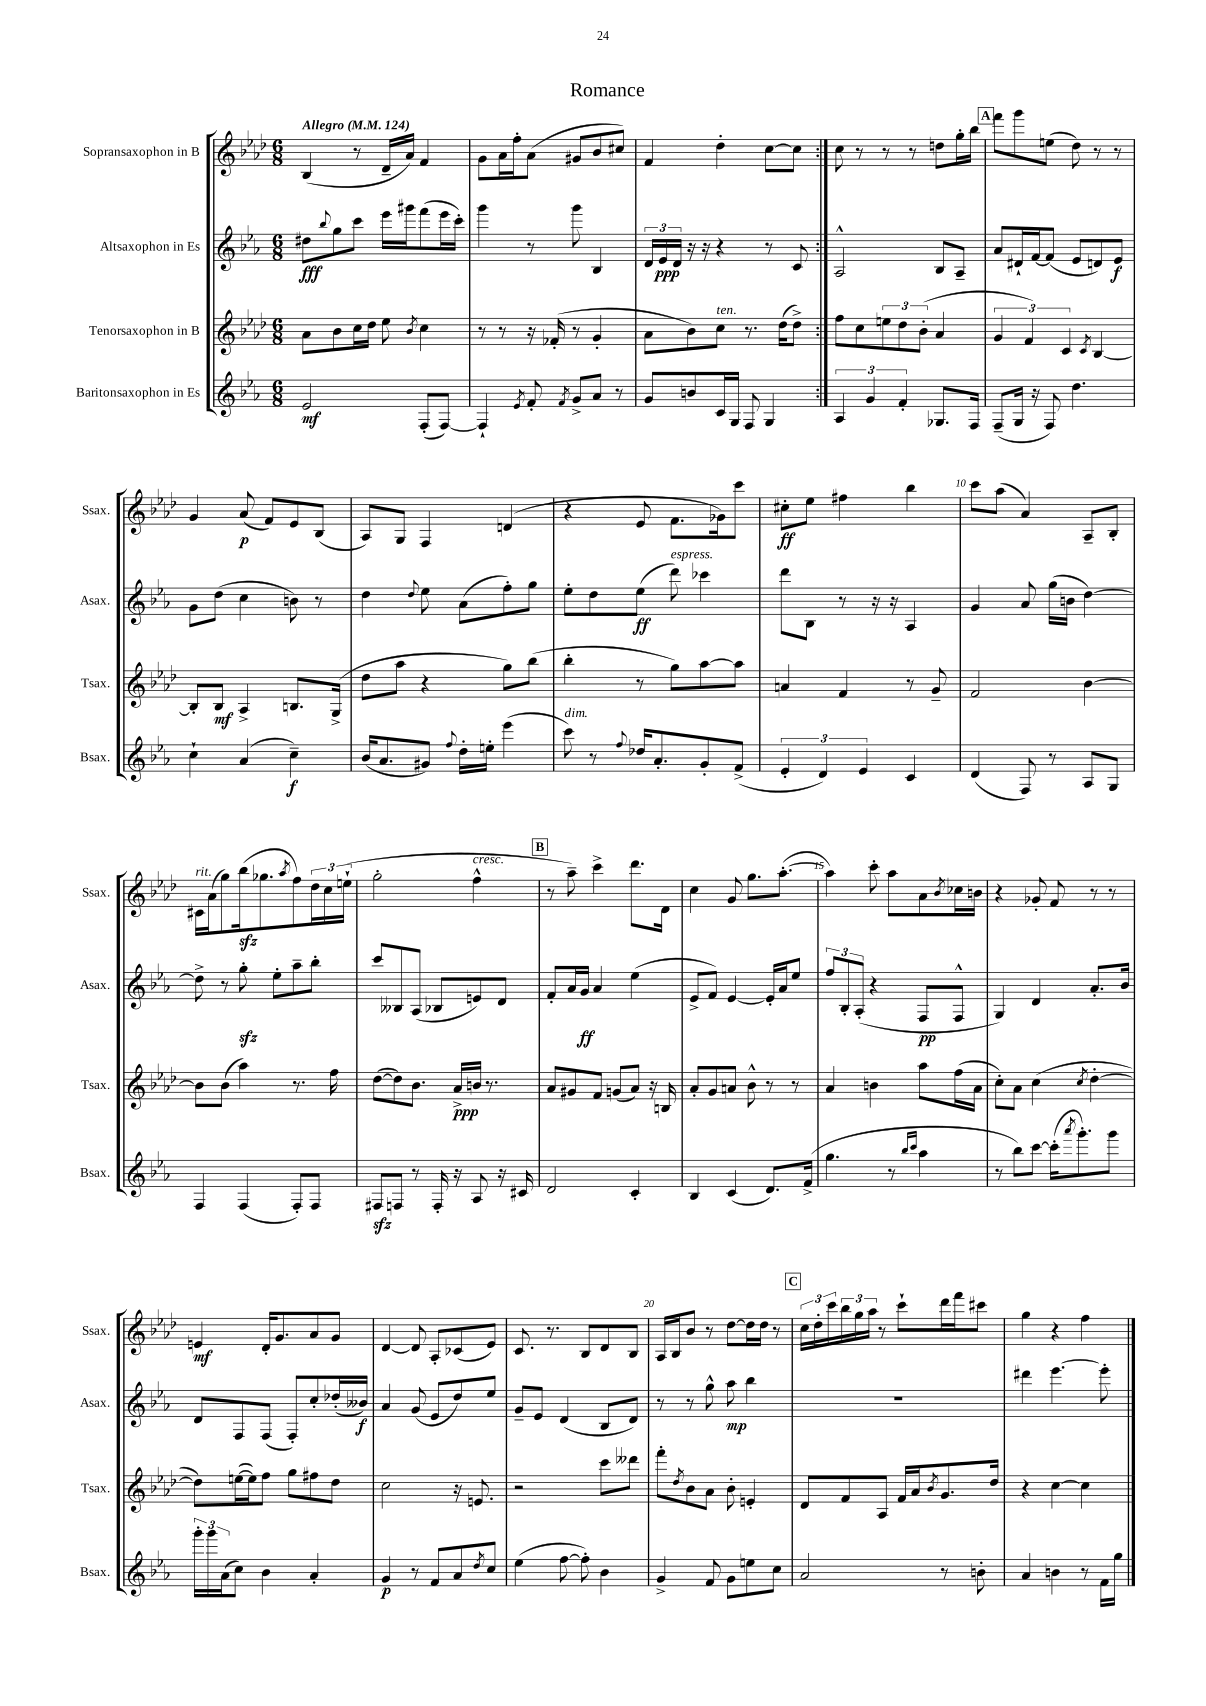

**kern	**dynam	**kern	**dynam	**kern	**dynam	**kern	**dynam
*part4	*part4	*part3	*part3	*part2	*part2	*part1	*part1
*staff4	*staff4	*staff3	*staff3	*staff2	*staff2	*staff1	*staff1
*I"Baritonsaxophon in Es	*	*I"Tenorsaxophon in B	*	*I"Altsaxophon in Es	*	*I"Sopransaxophon in B	*
*I'Bsax.	*	*I'Tsax.	*	*I'Asax.	*	*I'Ssax.	*
*clefG2	*	*clefG2	*	*clefG2	*	*clefG2	*
*k[b-e-a-]	*	*k[b-e-a-d-]	*	*k[b-e-a-]	*	*k[b-e-a-d-]	*
*M6/8	*	*M6/8	*	*M6/8	*	*M6/8	*
*MM124	*	*MM124	*	*MM124	*	*MM124	*
=1	=1	=1	=1	=1	=1	=1	=1
!	!	!	!	!	!	!LO:TX:a:B:t=Allegro	!
2e-/	mf	8a-\L	.	8dd#X\L	fff	(4B-/	.
.	.	.	.	8qqbb-/	.	.	.
.	.	8b-\	.	8gg\	.	.	.
.	.	16cc\L	.	8ccc\J	.	8r	.
.	.	16dd-\JJ	.	.	.	.	.
.	.	8ee-\	.	16eee-\LL	.	16d-~/LL	.
.	.	.	.	16ggg#X\J	.	16a-/JJ)	.
.	.	8qb-/	.	.	.	.	.
(8F'/L	.	4cc\	.	(8fff\	.	4f/	.
[8F/J)	.	.	.	16eee-\L	.	.	.
.	.	.	.	16ccc'\JJ)	.	.	.
=2	=2	=2	=2	=2	=2	=2	=2
4F`/]	.	8r	.	4ggg\	.	8g\L	.
.	.	8r	.	.	.	16a-\L	.
.	.	.	.	.	.	16ff'\J	.
8qe-/	.	.	.	.	.	.	.
8f'/	.	16r	.	8r	.	(8a-\J	.
.	.	(16f-X'/	.	.	.	.	.
8qf/	.	.	.	.	.	.	.
8g^/L	.	8r	.	8ggg\	.	8g#X/L	.
8a-/J	.	4g'/	.	4B-/	.	8b-/	.
8r	.	.	.	.	.	8cc#X/J)	.
=3	=3	=3	=3	=3	=3	=3	=3
8g/L	.	8a-\L	.	24d/LL	.	4f/	.
.	.	.	.	24e-/	ppp	.	.
.	.	.	.	24d/JJ	.	.	.
8bn/	.	8b-\)	.	16r	.	.	.
.	.	.	.	16r	.	.	.
!	!	!LO:TX:a:i:t=ten.	!	!	!	!	!
16c/L	.	8cc\J	.	4r	.	4dd-'\	.
16G/JJ	.	.	.	.	.	.	.
8F/	.	8.r	.	.	.	.	.
4G/	.	.	.	8r	.	[8cc\L	.
.	.	(16dd-\KL	.	.	.	.	.
.	.	8dd-^\J)	.	8c/	.	8cc\J]	.
=4:|!	=4:|!	=4:|!	=4:|!	=4:|!	=4:|!	=4:|!	=4:|!
6A-/	.	8ff\L	.	2A-^^/	.	8cc\	.
.	.	8cc\	.	.	.	8r	.
6g/	.	.	.	.	.	.	.
.	.	12een\	.	.	.	8r	.
6f'/	.	12dd-\	.	.	.	.	.
.	.	.	.	.	.	8r	.
.	.	(12b-'\J	.	.	.	.	.
8.G-X/L	.	4a-/	.	8B-/L	.	8ddn\L	.
.	.	.	.	8A-~/J	.	16gg'\L	.
16F/Jk	.	.	.	.	.	16bb-\JJ	.
!!LO:REH:place=s1:t=A
=5	=5	=5	=5	=5	=5	=5	=5
(8F~/L	.	6g/	.	8a-/L	.	8fff\L	.
16G/Jk	.	.	.	16d#X`/L	.	8ggg\	.
.	.	6f/)	.	.	.	.	.
16r	.	.	.	[16f/J	.	.	.
8F/)	.	.	.	(8f/J]	.	(8een\J	.
.	.	6c/	.	.	.	.	.
4.dd\	.	.	.	8e-/L	.	8dd-\)	.
.	.	8qc/	.	.	.	.	.
.	.	[4B-/	.	8dn/)	.	8r	.
.	.	.	.	8e-/J	f	8r	.
!!LO:LB:g=z
=6	=6	=6	=6	=6	=6	=6	=6
4cc`\	.	8B-'/L]	.	8g\L	.	4g/	.
.	.	8B-/J	mf	(8dd\J	.	.	.
(4a-/	.	4A-^/	.	4cc\	.	(8a-/	p
.	.	.	.	.	.	8f/L)	.
4cc~\)	f	8.Bn/L	.	8bn\)	.	8e-/	.
.	.	.	.	8r	.	(8B-/J	.
.	.	(16G^/Jk	.	.	.	.	.
=7	=7	=7	=7	=7	=7	=7	=7
(16b-/KL	.	8dd-\L	.	4dd\	.	8A-/L)	.
8.a-/	.	.	.	.	.	.	.
.	.	8aa-\J	.	.	.	8G/J	.
.	.	.	.	8qqdd/	.	.	.
8g#X/J)	.	4r	.	8ee-\	.	4F/	.
8qqff/	.	.	.	.	.	.	.
16dd'\LL	.	.	.	(8a-\L	.	.	.
16een'\JJ	.	.	.	.	.	.	.
(4eee-\	.	8gg\L)	.	8ff'\)	.	(4dn/	.
.	.	(8bb-\J	.	8gg\J	.	.	.
=8	=8	=8	=8	=8	=8	=8	=8
!LO:TX:a:i:t=dim.	!	!	!	!	!	!	!
8ccc\)	.	4bb-'\	.	8ee-'\L	.	4r	.
8r	.	.	.	8dd\	.	.	.
8qqff/	.	.	.	.	.	.	.
16dd-X/KL	.	8r	.	(8ee-\J	ff	8e-/	.
8.a-'/	.	.	.	.	.	.	.
!	!	!	!	!LO:TX:a:i:t=espress.	!	!	!
.	.	8gg\L)	.	8ddd\)	.	8.f\L	.
8g'/	.	[8aa-\	.	4ccc-X\	.	.	.
.	.	.	.	.	.	16g-X\k)	.
(8f^/J	.	8aa-\J]	.	.	.	8ccc\J	.
=9	=9	=9	=9	=9	=9	=9	=9
6e-'/	.	4an/	.	8ddd\L	.	8cc#X'\L	ff
.	.	.	.	8B-\J	.	8ee-\J	.
6d/)	.	.	.	.	.	.	.
.	.	4f/	.	8r	.	4ff#X\	.
6e-/	.	.	.	.	.	.	.
.	.	.	.	16r	.	.	.
.	.	.	.	16r	.	.	.
4c/	.	8r	.	4A-/	.	4bb-\	.
.	.	8g~/	.	.	.	.	.
=10	=10	=10	=10	=10	=10	=10	=10
(4d/	.	2f/	.	4g/	.	8ccc\L	.
.	.	.	.	.	.	(8aa-\J	.
8F/)	.	.	.	8a-/	.	4a-/)	.
8r	.	.	.	(16gg\LL	.	.	.
.	.	.	.	16bn\JJ	.	.	.
8A-/L	.	[4b-\	.	[4dd\)	.	8A-~/L	.
8G/J	.	.	.	.	.	8B-'/J	.
!!LO:LB:g=z
=11	=11	=11	=11	=11	=11	=11	=11
!	!	!	!	!	!	!LO:TX:a:i:t=rit.	!
4F/	.	8b-\L]	.	8dd^\]	.	16c#X\LL	.
.	.	.	.	.	.	(16a-\J	.
.	.	(8b-\J	.	8r	.	8gg\)	.
(4F/	.	4aa-\)	.	8ggzz'\	.	(16bb-zz\k	.
.	.	.	.	.	.	8.gg-X\	.
.	.	.	.	8ee-'\L	.	.	.
.	.	.	.	.	.	8qaa-/	.
8F'/L)	.	8.r	.	8aa-~\	.	8ff\)	.
8F/J	.	.	.	8bb-'\J	.	24dd-\L	.
.	.	.	.	.	.	24cc\	.
.	.	16ff\	.	.	.	.	.
.	.	.	.	.	.	(24een`\JJ	.
=12	=12	=12	=12	=12	=12	=12	=12
8F#Xzz/L	.	([8dd-\L	.	8ccc/L	.	2gg'\	.
8Fn/J	.	8dd-\])	.	8B--X/	.	.	.
8r	.	8.b-\J	.	(8A-/J	.	.	.
16F'/	.	.	.	8B-X/L	.	.	.
16r	.	16a-^/LL	ppp	.	.	.	.
!	!	!	!	!	!	!LO:TX:a:i:t=cresc.	!
8A-/	.	16bn/JJ	.	8en/)	.	4ff^^\	.
.	.	8.r	.	.	.	.	.
16r	.	.	.	8d/J	.	.	.
16c#X/	.	.	.	.	.	.	.
!!LO:REH:place=s1:t=B
=13	=13	=13	=13	=13	=13	=13	=13
2d/	.	8a-/L	.	8f'/L	.	8r	.
.	.	8g#X/	.	16a-/L	.	8aa-~\)	.
.	.	.	.	16g/JJ	ff	.	.
.	.	8f/J	.	4a-/	.	4ccc^\	.
.	.	(8gn/L	.	.	.	.	.
4c'/	.	8a-/J)	.	(4ee-\	.	8.ddd-\L	.
.	.	16r	.	.	.	.	.
.	.	16Bn/	.	.	.	16d-\Jk	.
=14	=14	=14	=14	=14	=14	=14	=14
4B-/	.	8a-'/L	.	8e-^/L	.	4cc\	.
.	.	8g/	.	8f/J)	.	.	.
(4c/	.	8an/J	.	[4e-/	.	8g/	.
.	.	8b-^^\	.	.	.	8.gg\L	.
8.d/L)	.	8r	.	16e-'/LL]	.	.	.
.	.	.	.	16a-/J	.	([8.aa-'\J	.
.	.	8r	.	8ee-/J	.	.	.
(16f^/Jk	.	.	.	.	.	.	.
=15	=15	=15	=15	=15	=15	=15	=15
4.gg\	.	4a-/	.	12ff/L	.	4aa-\])	.
.	.	.	.	12B-'/	.	.	.
.	.	.	.	(12A-'/J	.	.	.
.	.	4bn\	.	4r	.	8ccc'\	.
8r	.	.	.	.	.	8aa-\L	.
16qqbb-/LL	.	.	.	.	.	.	.
16qqccc/JJ	.	.	.	.	.	.	.
4aa-\	.	8aa-\L	.	8F/L	pp	8a-\	.
.	.	.	.	.	.	8qb-/	.
.	.	(16ff\L	.	8F^^/J	.	16cc-X\L	.
.	.	16a-\JJ	.	.	.	16bn\JJ	.
=16	=16	=16	=16	=16	=16	=16	=16
8r	.	8cc'\L)	.	4G/)	.	4r	.
8bb-\L)	.	8a-\J	.	.	.	.	.
[8ccc\J	.	(4cc\	.	4d/	.	8g-X'/	.
(16ccc'\KL]	.	.	.	.	.	8f/	.
8qaaa-/	.	.	.	.	.	.	.
8.ggg'\)	.	.	.	.	.	.	.
.	.	8qcc/	.	.	.	.	.
.	.	[4dd-'\	.	8.a-'/L	.	8r	.
8ggg\J	.	.	.	.	.	8r	.
.	.	.	.	16b-/Jk	.	.	.
!!LO:LB:g=z
=17	=17	=17	=17	=17	=17	=17	=17
24ggg'\LL	.	8dd-\L])	.	8d/L	.	4en/	mf
24ggg\	.	.	.	.	.	.	.
(24a-\J	.	.	.	.	.	.	.
8cc\J)	.	([16een\L	.	8F/	.	.	.
.	.	16ee\J])	.	.	.	.	.
4b-\	.	8ff\J	.	(8F/J	.	16d-'/KL	.
.	.	.	.	.	.	8.g/	.
.	.	8gg\L	.	8F'/L)	.	.	.
4a-'/	.	8ff#X\	.	8cc'/	.	8a-/	.
.	.	8dd-\J	.	(16dd-X'/L	.	8g/J	.
.	.	.	.	16b--X/JJ)	f	.	.
=18	=18	=18	=18	=18	=18	=18	=18
4g/	p	2cc\	.	4a-/	.	[4d-/	.
8r	.	.	.	(8g/	.	8d-/]	.
8f/L	.	.	.	8e-/L	.	8A-'/L	.
8a-/	.	16r	.	8dd/)	.	(8c-X/	.
.	.	8.en/	.	.	.	.	.
8qdd/	.	.	.	.	.	.	.
8cc/J	.	.	.	8ee-/J	.	8e-/J)	.
=19	=19	=19	=19	=19	=19	=19	=19
(4ee-\	.	2r	.	8g~/L	.	8.c/	.
.	.	.	.	8e-/J	.	.	.
.	.	.	.	.	.	8.r	.
[8ff\	.	.	.	(4d/	.	.	.
8ff'\])	.	.	.	.	.	8B-/L	.
4b-\	.	8ccc\L	.	8B-/L	.	8d-/	.
.	.	8ddd--X\J	.	8d/J)	.	8B-/J	.
=20	=20	=20	=20	=20	=20	=20	=20
4g^/	.	8fff'\L	.	8r	.	16A-/LL	.
.	.	.	.	.	.	16B-/J	.
.	.	8qdd-/	.	.	.	.	.
.	.	8b-\	.	8r	.	8b-/J	.
8f/	.	8a-\J	.	8gg^^\	.	8r	.
8g\L	.	8b-'\	.	8aa-\	mp	[8dd-\L	.
8een\	.	4en'/	.	4bb-\	.	16dd-\L]	.
.	.	.	.	.	.	16dd-\JJ	.
8cc\J	.	.	.	.	.	8r	.
!!LO:REH:place=s1:t=C
=21	=21	=21	=21	=21	=21	=21	=21
2a-/	.	8d-/L	.	2.r	.	24cc\LL	.
.	.	.	.	.	.	24dd-'\	.
.	.	.	.	.	.	24ccc\	.
.	.	8f/	.	.	.	24bb-\	.
.	.	.	.	.	.	24gg\	.
.	.	.	.	.	.	24aa-\JJ	.
.	.	8A-/J	.	.	.	8r	.
.	.	16f/LL	.	.	.	8ccc`\L	.
.	.	16a-/J	.	.	.	.	.
.	.	8qb-/	.	.	.	.	.
8r	.	8.g/	.	.	.	16ddd-\L	.
.	.	.	.	.	.	16fff\J	.
8bn'\	.	.	.	.	.	8ccc#X\J	.
.	.	16dd-/Jk	.	.	.	.	.
=22	=22	=22	=22	=22	=22	=22	=22
4a-/	.	4r	.	4ddd#X\	.	4gg\	.
4bn\	.	[4cc\	.	[4.eee-\	.	4r	.
8r	.	4cc\]	.	.	.	4ff\	.
16f\LL	.	.	.	8eee-'\]	.	.	.
16gg\JJ	.	.	.	.	.	.	.
==	==	==	==	==	==	==	==
*-	*-	*-	*-	*-	*-	*-	*-
